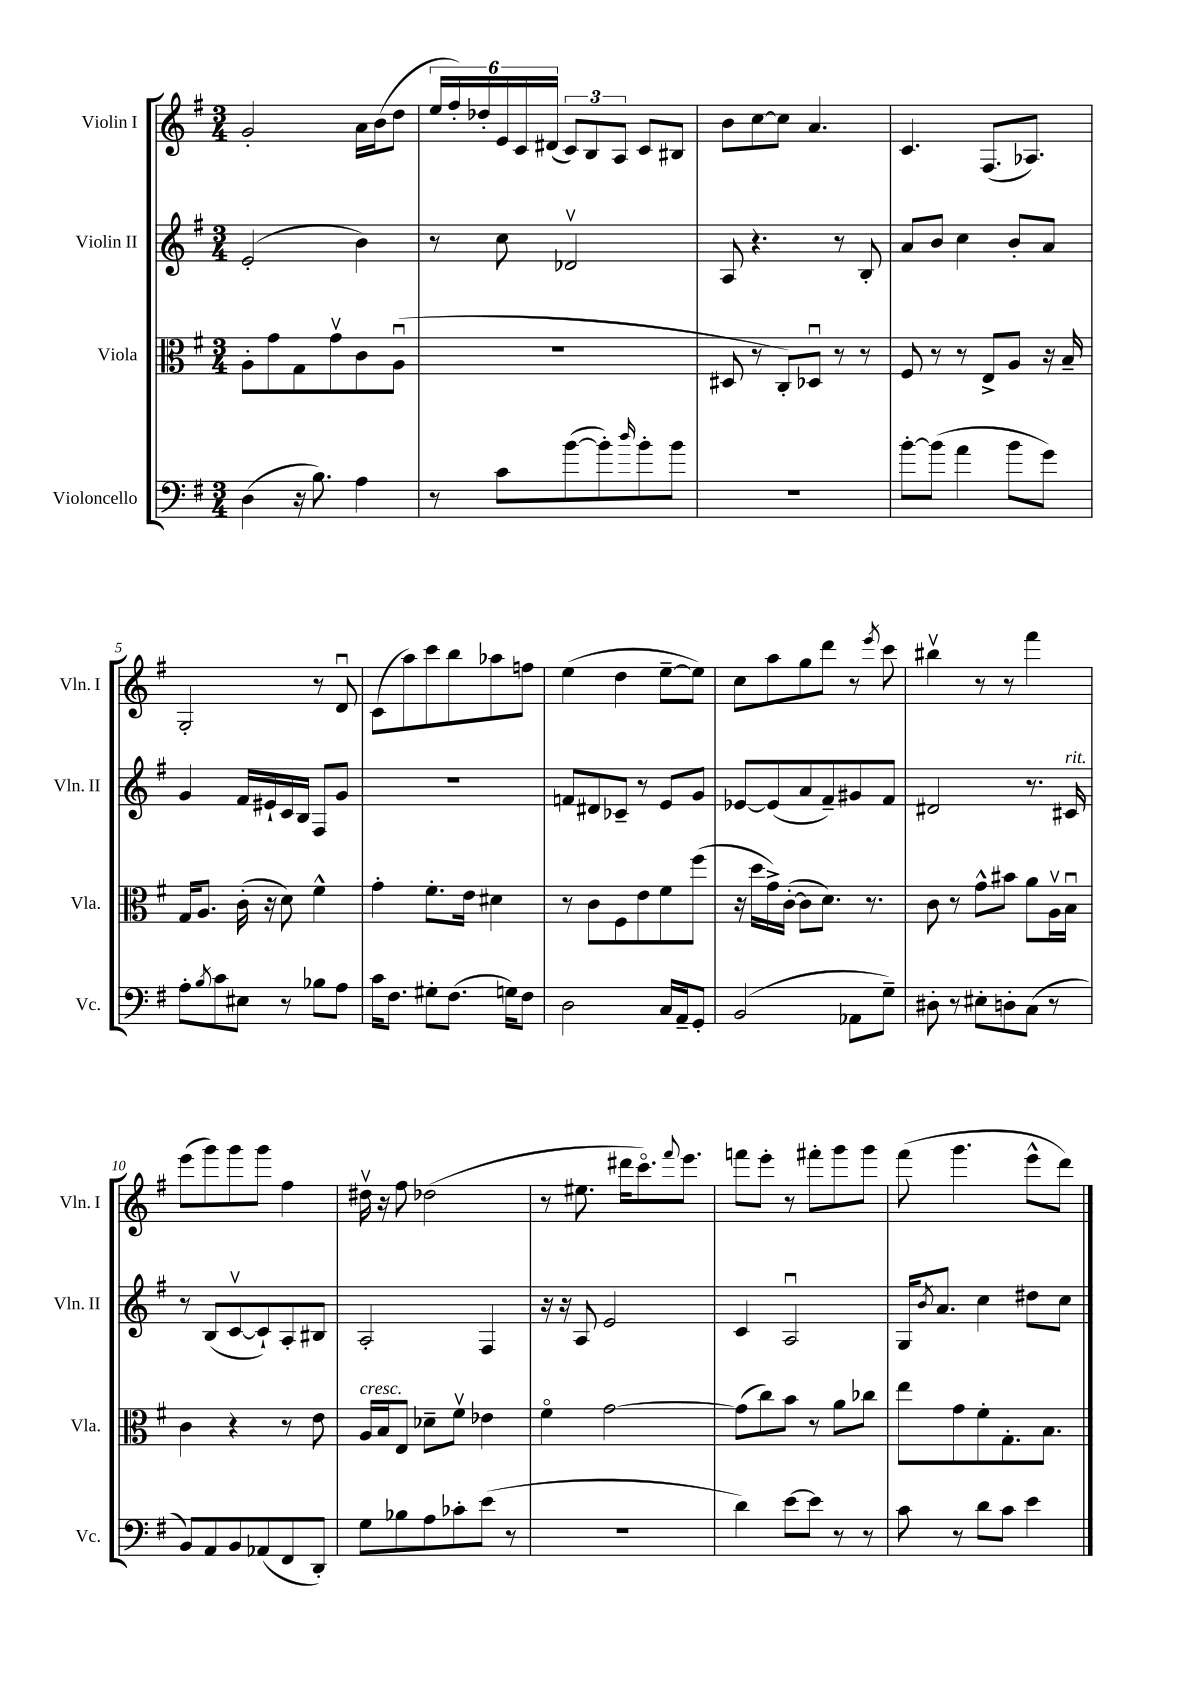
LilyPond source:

<<
\new StaffGroup <<
\new Staff = "s0" \with { instrumentName = "Violin I" shortInstrumentName = "Vln. I" } {
    \clef treble \key g \major \numericTimeSignature \time 3/4
    g'2-. a'16 b'16( d''8 |
    \tuplet 6/4 { e''16 fis''16-.) des''16-. e'16 c'16 dis'16( } \tuplet 3/2 { c'8) b8 a8 } c'8 bis8 |
    b'8 c''8~ c''8 a'4. |
    c'4. fis8.( aes8.) |
    g2-. r8 d'8\downbow |
    c'8( a''8) c'''8 b''8 aes''8 f''8 |
    e''4( d''4 e''8~-- e''8) |
    c''8 a''8 g''8 d'''8 r8 \acciaccatura { e'''8 } c'''8 |
    bis''4\upbow r8 r8 fis'''4 |
    e'''8( g'''8) g'''8 g'''8 fis''4 |
    dis''16\upbow r16 fis''8 des''2( |
    r8 eis''8. dis'''16 c'''8.\flageolet) \appoggiatura { fis'''8 } e'''8. |
    f'''8 e'''8-. r8 fis'''8-. g'''8 g'''8 |
    fis'''8( g'''4. e'''8-^ d'''8) \bar "|." |
}
\new Staff = "s1" \with { instrumentName = "Violin II" shortInstrumentName = "Vln. II" } {
    \clef treble \key g \major \numericTimeSignature \time 3/4
    e'2-.( b'4) |
    r8 c''8 des'2\upbow |
    a8 r4. r8 b8-. |
    a'8 b'8 c''4 b'8-. a'8 |
    g'4 fis'16 eis'16-! c'16 b16 fis8 g'8 |
    R2. |
    f'8 dis'8 ces'8-- r8 e'8 g'8 |
    ees'8~ ees'8( a'8 fis'8--) gis'8 fis'8 |
    dis'2 r8. cis'16^\markup { \italic "rit." } |
    r8 b8( c'8~\upbow c'8-!) a8-. bis8 |
    a2-. fis4 |
    r16 r16 a8 e'2 |
    c'4 a2\downbow |
    g16 \acciaccatura { b'8 } a'8. c''4 dis''8 c''8 \bar "|." |
}
\new Staff = "s2" \with { instrumentName = "Viola" shortInstrumentName = "Vla." } {
    \clef alto \key g \major \numericTimeSignature \time 3/4
    a8-. g'8 g8 g'8\upbow c'8 a8\downbow( |
    R2. |
    dis8 r8 c8-.) des8\downbow r8 r8 |
    fis8 r8 r8 e8-> a8 r16 b16-- |
    g16 a8. c'16-.( r16 d'8) fis'4-^ |
    g'4-. fis'8.-. e'16 dis'4 |
    r8 c'8 fis8 e'8 fis'8 fis''8( |
    r16 d''16 g'16->) c'16~-.( c'8 d'8.) r8. |
    c'8 r8 g'8-^ bis'8 a'8 a16\upbow b16\downbow |
    c'4 r4 r8 e'8 |
    a16^\markup { \italic "cresc." } b16 e8 des'8-- fis'8\upbow ees'4 |
    fis'4\flageolet g'2~ |
    g'8( c''8) b'8 r8 a'8 ces''8 |
    e''8 g'8 fis'8-. g8.-. b8. \bar "|." |
}
\new Staff = "s3" \with { instrumentName = "Violoncello" shortInstrumentName = "Vc." } {
    \clef bass \key g \major \numericTimeSignature \time 3/4
    d4( r16 b8.) a4 |
    r8 c'8 b'8~( b'8-.) \grace { d''16 } b'8-. b'8 |
    R2. |
    b'8~-. b'8( a'4 b'8 g'8) |
    a8-. \acciaccatura { b8 } c'8 eis8 r8 bes8 a8 |
    c'16 fis8. gis8-. fis8.( g16) fis8 |
    d2 c16 a,16-- g,8-. |
    b,2( aes,8 g8--) |
    dis8-. r8 eis8-. d8-. c8( r8 |
    b,8) a,8 b,8 aes,8( fis,8 d,8-.) |
    g8 bes8 a8 ces'8-. e'8( r8 |
    R2. |
    d'4) e'8~ e'8 r8 r8 |
    c'8 r8 d'8 c'8 e'4 \bar "|." |
}
>>
>>
